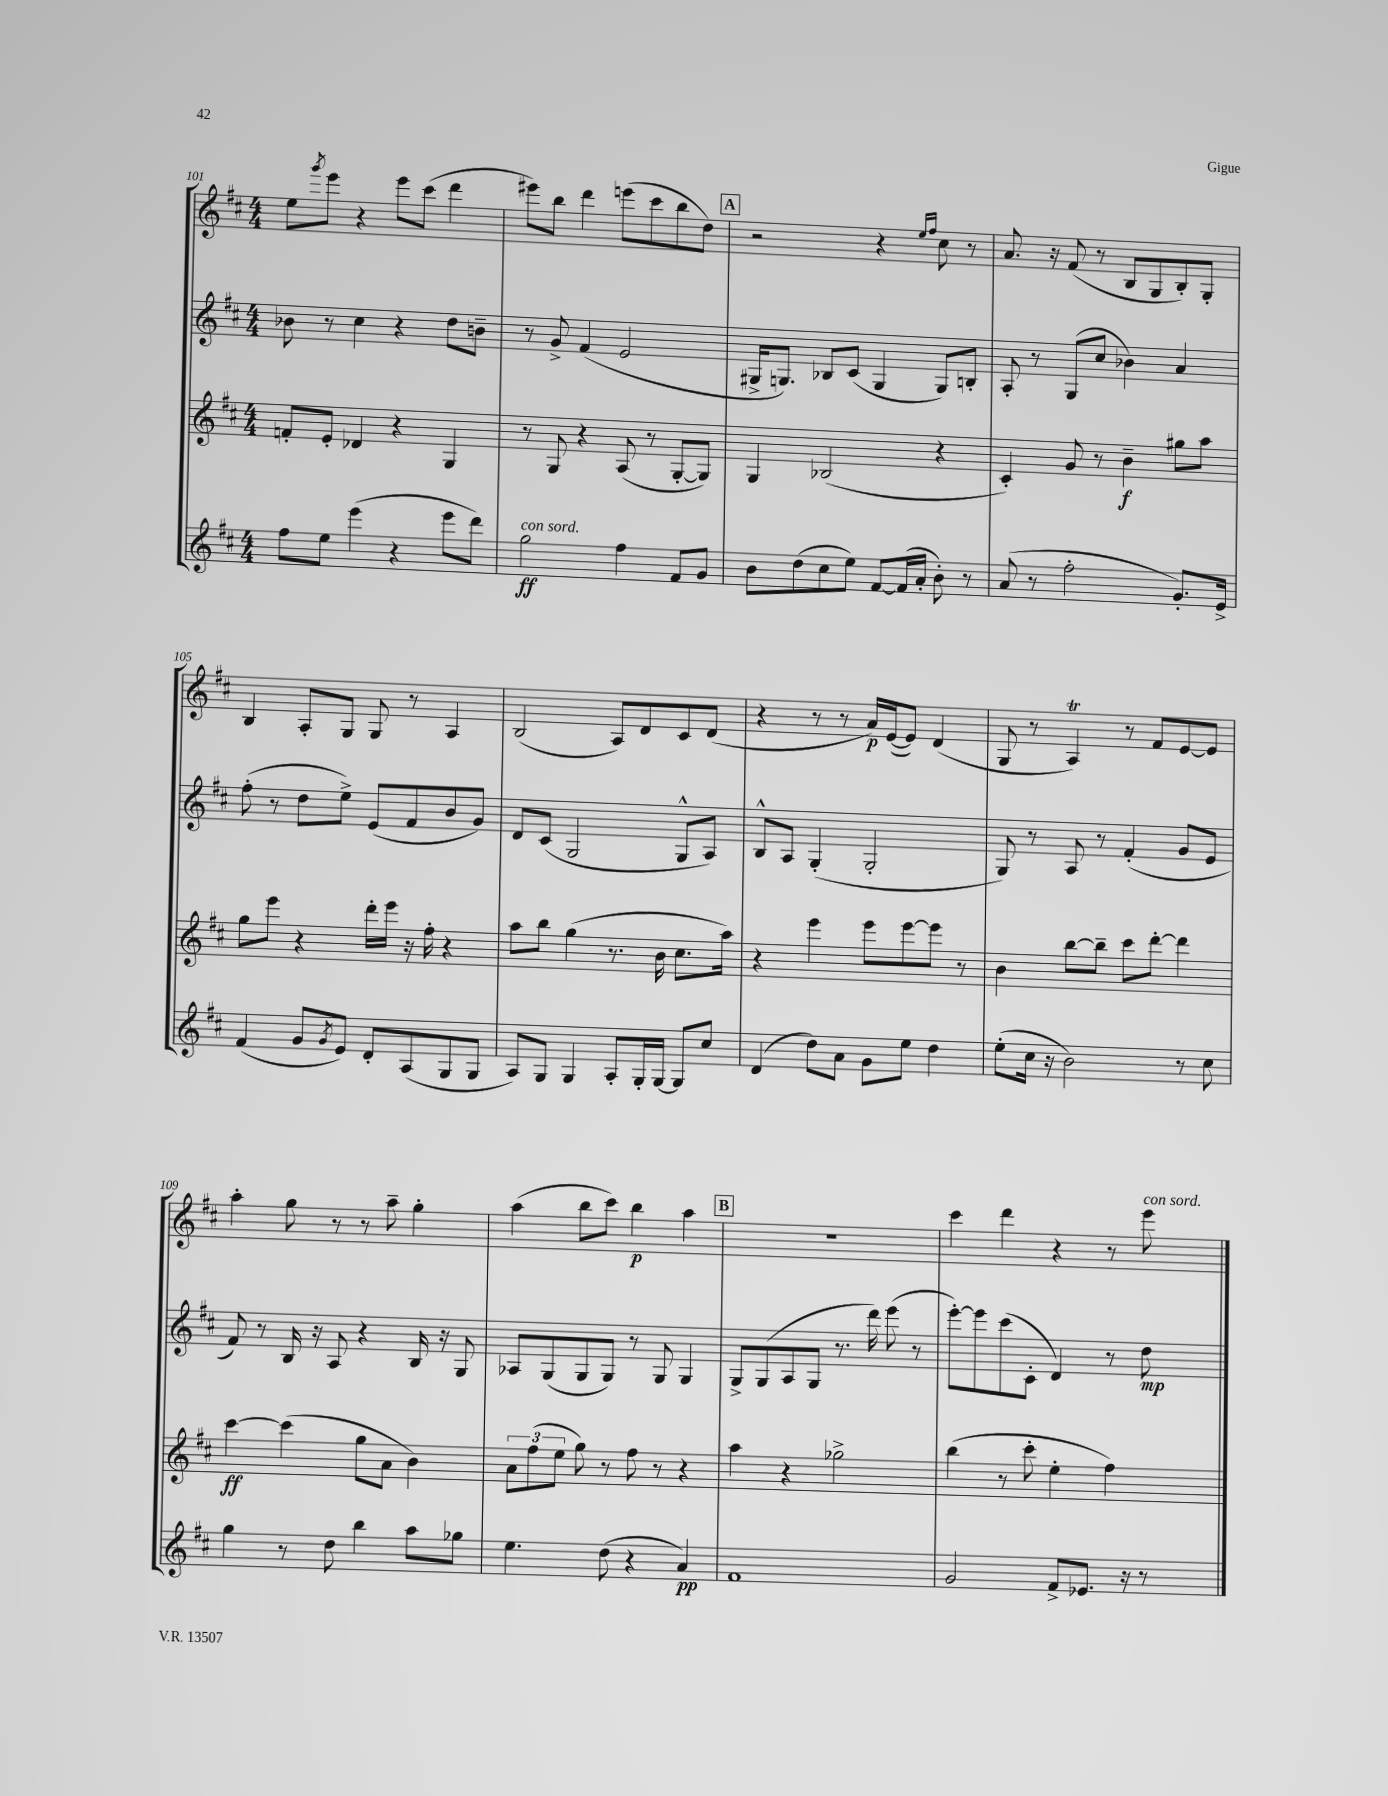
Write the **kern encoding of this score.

**kern	**kern	**kern	**kern
*staff4	*staff3	*staff2	*staff1
*clefG2	*clefG2	*clefG2	*clefG2
*k[f#c#]	*k[f#c#]	*k[f#c#]	*k[f#c#]
*M4/4	*M4/4	*M4/4	*M4/4
8ff#	8f'	8b-	8ee
.	.	.	8qggg
8ee	8e'	8r	8eee
(4eee	4d-	4cc#	4r
4r	4r	4r	8eee
.	.	.	(8ccc#
8eee	4G	8dd	4ddd
8ddd)	.	8b~	.
=	=	=	=
2gg	8r	8r	8eee#)
.	8G	8g^	8bb
.	4r	(4f#	4ddd
4ff#	(8A	2e	(8eee
.	8r	.	8ccc#
8f#	[8G'	.	8bb
8g	8G])	.	8dd)
=	=	=	=
8b	4G	16G#^	2r
.	.	8.G)	.
(8dd	.	.	.
8cc#	(2B-	8B-	.
8ee)	.	(8c#	.
[8f#	.	4G	4r
(16f#]	.	.	.
16a'	.	.	.
.	.	.	16qqee
.	.	.	16qqff#
8b')	4r	8G)	8cc#
8r	.	8B'	8r
=	=	=	=
(8a	4c#')	8A'	8.a
8r	.	8r	.
.	.	.	16r
2ff#'	8g	(8G	(8f#
.	8r	8cc#	8r
.	4b~	4b-)	8B
.	.	.	8G
8.g')	8gg#	4a	8B')
.	8aa	.	8G'
16e^	.	.	.
=	=	=	=
(4f#	8gg	(8ff#'	4B
.	8eee	8r	.
8g	4r	8dd	8A'
8qg	.	.	.
8e)	.	8ee^)	8G
8d'	16ddd'	(8e	8G
.	16eee	.	.
(8A	16r	8f#	8r
.	16ff#'	.	.
8G	4r	8b	4A
8G	.	8g)	.
=	=	=	=
8A)	8aa	8d	(2B
8G	8bb	(8c#	.
4G	(4gg	2G	.
8A'	8.r	.	8A)
16G'	.	.	8d
[16G	16b	.	.
8G]	8.cc#	8G^^	8c#
8cc#	.	8A)	(8d
.	16aa)	.	.
=	=	=	=
(4d	4r	8B^^	4r
.	.	8A	.
8dd)	4eee	(4G'	8r
8a	.	.	8r
8g	8eee	2G'	16a)
.	.	.	([16e
8ee	[8eee	.	8e])
4dd	8eee]	.	(4d
.	8r	.	.
=	=	=	=
(8ee'	4b	8G)	8G
16cc#	.	8r	8r
16r	.	.	.
2b)	[8bb	8A	4A)
.	8bb~]	8r	.
.	8ccc#	(4f#'	8r
.	[8ddd'	.	8f#
8r	4ddd]	8g	[8e
8cc#	.	8e	8e]
=	=	=	=
4gg	[4ccc#	8f#)	4aa'
.	.	8r	.
8r	(4ccc#]	16B	8gg
.	.	16r	.
8dd	.	8A	8r
4bb	8gg	4r	8r
.	8a	.	8aa~
8aa	4b)	16B	4gg'
.	.	16r	.
8gg-	.	8G	.
=	=	=	=
4.ee	12a	8A-	(4aa
.	(12ff#	.	.
.	.	(8G	.
.	12ee	.	.
.	8gg)	8G	8bb
(8dd	8r	8G)	8ccc#)
4r	8ff#	8r	4bb
.	8r	8G	.
4a)	4r	4G	4aa
=	=	=	=
1f#	4aa	8G^	1r
.	.	(8G	.
.	4r	8A	.
.	.	8G	.
.	2gg-^	8.r	.
.	.	16ddd)	.
.	.	(8eee	.
.	.	8r	.
=	=	=	=
2g	(4bb	[8eee')	4ccc#
.	.	8eee]	.
.	8r	(8ccc#	4ddd
.	8ccc#'	8c#'	.
8f#^	4ee'	4d)	4r
8.e-	.	.	.
.	4ff#)	8r	8r
16r	.	.	.
8r	.	8dd	8eee
==	==	==	==
*-	*-	*-	*-
